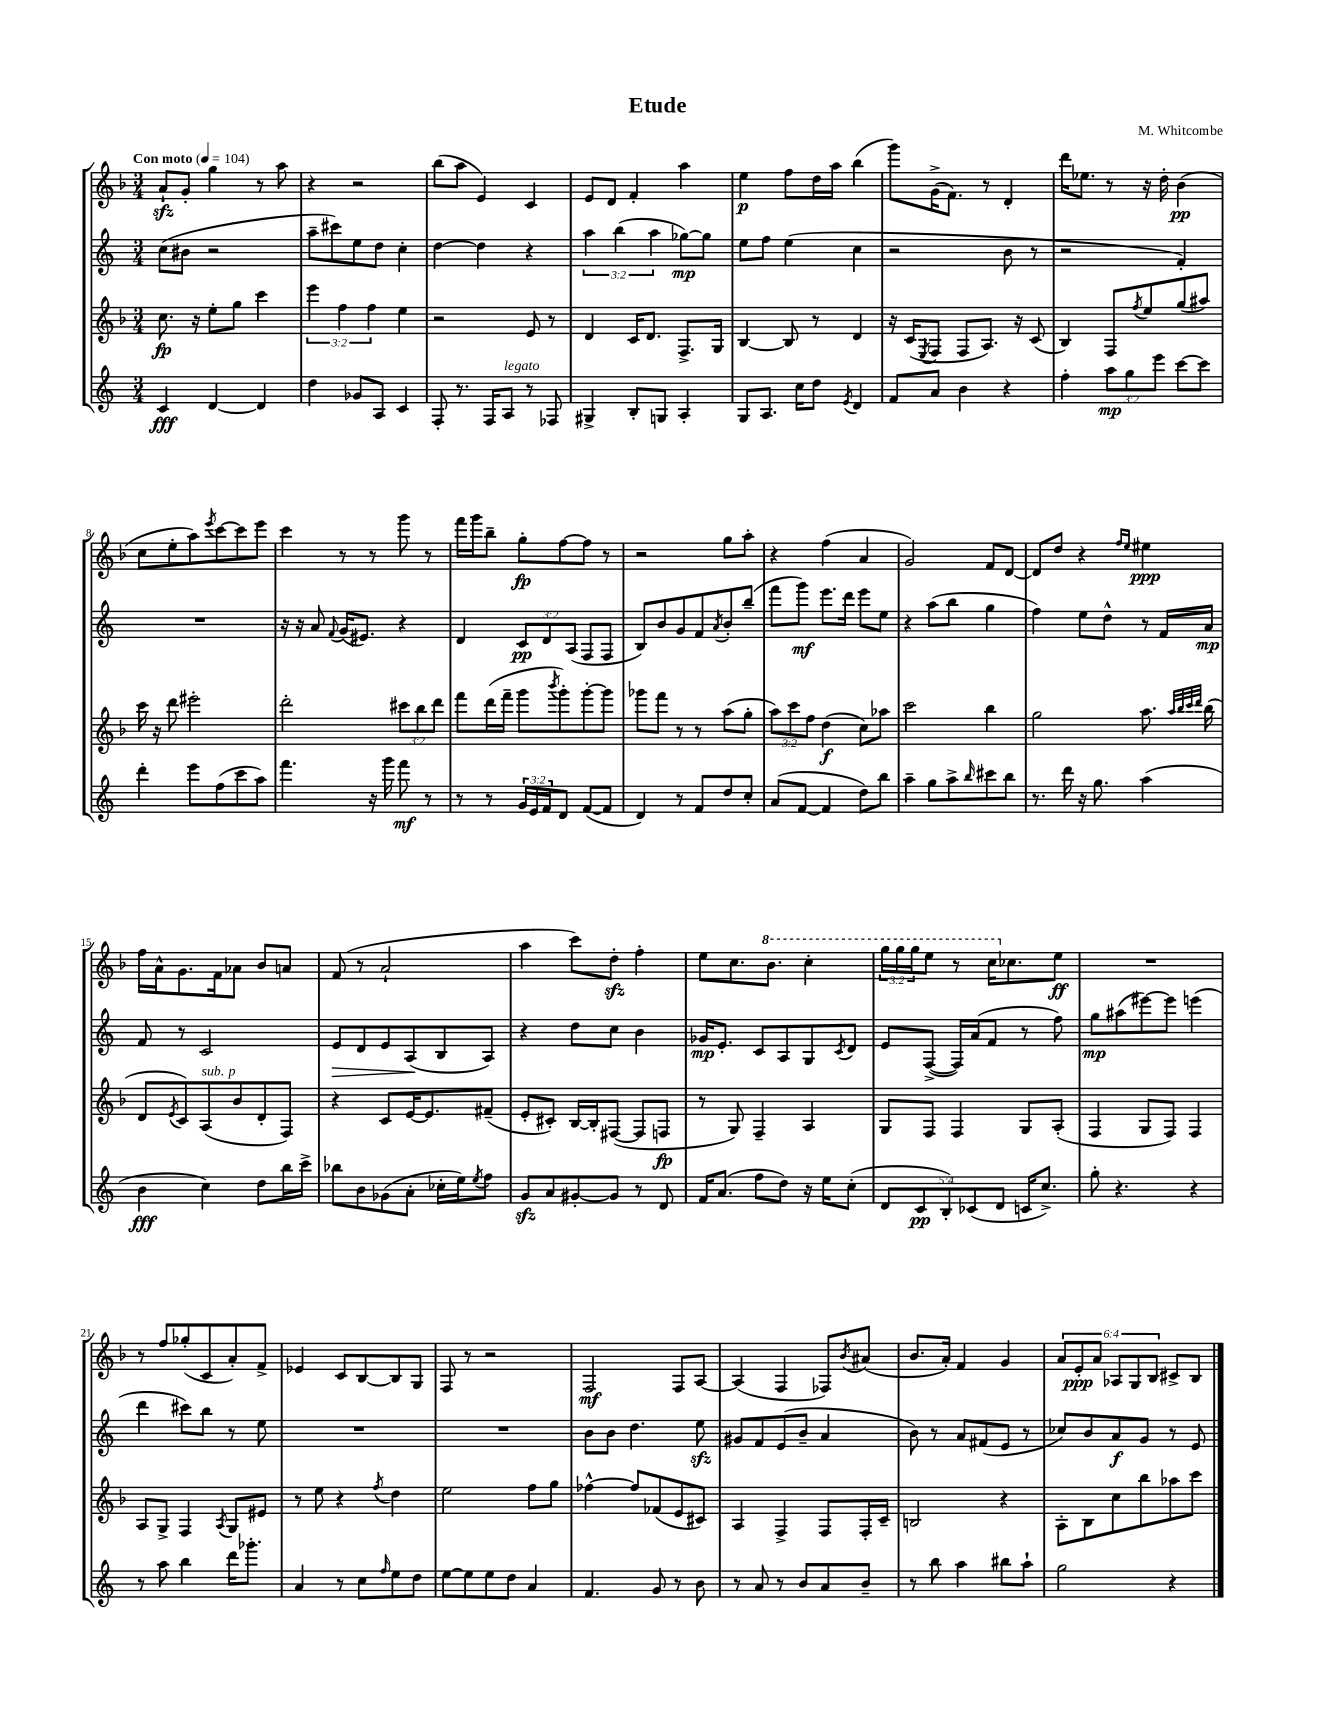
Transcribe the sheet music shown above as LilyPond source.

\header { title = "Etude" composer = "M. Whitcombe" }
<<
\new StaffGroup <<
\new Staff = "s0" {
    \clef treble \key f \major \numericTimeSignature \time 3/4 \override Staff.TupletNumber.text = #tuplet-number::calc-fraction-text \tempo "Con moto" 4 = 104
    a'8-!\sfz g'8-. g''4 r8 a''8 |
    r4 r2 |
    bes''8( a''8 e'4) c'4 |
    e'8 d'8 f'4-. a''4 |
    e''4\p f''8 d''16 a''16 bes''4( |
    g'''8) g'16->( f'8.) r8 d'4-. |
    d'''16 ees''8. r8 r16 d''16-. bes'4\pp( |
    c''8 e''8-. a''8) \acciaccatura { e'''8 } c'''8~ c'''8 e'''8 |
    c'''4 r8 r8 g'''8 r8 |
    f'''16 g'''16 bes''8-- g''8-.\fp f''8~ f''8 r8 |
    r2 g''8 a''8-. |
    r4 f''4( a'4 |
    g'2) f'8 d'8~ |
    d'8 d''8 r4 \grace { f''16 e''16 } eis''4\ppp |
    f''16 a'16-^ g'8. f'16 aes'8 bes'8 a'8 |
    f'8( r8 a'2-! |
    a''4 c'''8) d''8-.\sfz f''4-. |
    e''8 c''8. \ottava #1 bes''8. c'''4-. |
    \tuplet 3/2 { g'''16 g'''16 g'''16 } e'''8 r8 c'''16 \ottava #0 ces''8. e''8\ff |
    R2. |
    r8 f''8 ges''8-.( c'8 a'8-.) f'8-> |
    ees'4 c'8 bes8~ bes8 g8 |
    f8 r8 r2 |
    f2\mf f8 a8~ |
    a4( f4 fes8) \acciaccatura { bes'8 } ais'8( |
    bes'8. a'16-.) f'4 g'4 |
    \tuplet 6/4 { a'8 e'8-.\ppp a'8 aes8 g8 bes8 } cis'8-> bes8 \bar "|." |
}
\new Staff = "s1" {
    \clef treble \key c \major \numericTimeSignature \time 3/4 \override Staff.TupletNumber.text = #tuplet-number::calc-fraction-text
    c''8( bis'8 r2 |
    a''8-- cis'''8) e''8 d''8 c''4-. |
    d''4~ d''4 r4 |
    \tuplet 3/2 { a''4 b''4( a''4 } ges''8~\mp) ges''8 |
    e''8 f''8 e''4( c''4 |
    r2 b'8 r8 |
    r2 f'4-.) |
    R2. |
    r16 r16 a'8 \appoggiatura { f'8 } g'16( eis'8.) r4 |
    d'4 \tuplet 3/2 { c'8\pp d'8 a8( } f8 f8 |
    b8) b'8 g'8 f'8 \acciaccatura { a'8 } b'8-. b''8--( |
    f'''8 g'''8\mf) e'''8. d'''16 e'''8 e''8 |
    r4 a''8( b''8 g''4 |
    f''4) e''8 d''8-^ r8 f'16 a'16\mp |
    f'8 r8 c'2 |
    e'8\> d'8 e'8 a8\!( b8 a8) |
    r4 d''8 c''8 b'4 |
    ges'16\mp e'8.-. c'8 a8 g8 \acciaccatura { c'8 } d'8 |
    e'8 f8~->( f16) a'16( f'8 r8 f''8) |
    g''8\mp ais''8( eis'''8~) eis'''8 e'''4( |
    d'''4 cis'''8) b''8 r8 e''8 |
    R2. |
    R2. |
    b'8 b'8 d''4. e''8\sfz |
    gis'8 f'8 e'8( b'8-- a'4 |
    b'8) r8 a'8 fis'8( e'8 r8 |
    ces''8) b'8 a'8\f g'8 r8 e'8 \bar "|." |
}
\new Staff = "s2" {
    \clef treble \key f \major \numericTimeSignature \time 3/4 \override Staff.TupletNumber.text = #tuplet-number::calc-fraction-text
    c''8.\fp r16 e''8-. g''8 c'''4 |
    \tuplet 3/2 { e'''4 f''4 f''4 } e''4 |
    r2 e'8 r8 |
    d'4 c'16 d'8. f8.-> g16 |
    bes4~ bes8 r8 d'4 |
    r16 c'16( \acciaccatura { e8 } f8 f8 a8.) r16 c'8( |
    bes4) f8 \acciaccatura { f''8 } e''8 g''8( ais''8) |
    c'''16 r16 d'''8 eis'''2-. |
    d'''2-. \tuplet 3/2 { cis'''8 bes''8 d'''8 } |
    f'''8 d'''16( f'''16-- g'''8 \acciaccatura { bes'''8 } g'''8-.) g'''8~-. g'''8 |
    ges'''8 f'''8 r8 r8 a''8( g''8-. |
    \tuplet 3/2 { a''8) c'''8 f''8 } d''4\f( c''8) aes''8 |
    c'''2 bes''4 |
    g''2 a''8. \grace { a''32 bes''32 c'''32 d'''32 } bes''16( |
    d'8 \acciaccatura { e'8 } c'8) a8^\markup { \italic "sub. p" }( bes'8 d'8-. f8) |
    r4 c'8 e'16~ e'8. fis'8--( |
    e'8-. cis'8-.) bes16~ bes16-. fis8~( fis8 f8\fp |
    r8 g8) f4-- a4 |
    g8 f8 f4 g8 a8-.( |
    f4 g8 f8) f4 |
    a8 g8-> f4 \acciaccatura { a8 } g8 eis'8 |
    r8 e''8 r4 \acciaccatura { f''8 } d''4 |
    e''2 f''8 g''8 |
    fes''4~-^ fes''8 fes'8( e'8 cis'8) |
    a4 f4-> f8 f16-. c'16-- |
    b2 r4 |
    a8-. bes8 c''8 bes''8 aes''8 c'''8 \bar "|." |
}
\new Staff = "s3" {
    \clef treble \key c \major \numericTimeSignature \time 3/4 \override Staff.TupletNumber.text = #tuplet-number::calc-fraction-text
    c'4\fff d'4~ d'4 |
    d''4 ges'8 a8 c'4 |
    f8-. r8. f16 a8^\markup { \italic "legato" } r8 fes8 |
    gis4-> b8-. g8 a4-. |
    g8 a8. c''16 d''8 \acciaccatura { e'8 } d'4 |
    f'8 a'8 b'4 r4 |
    f''4-. \tuplet 3/2 { a''8\mp g''8 e'''8 } c'''8~ c'''8 |
    d'''4-. e'''8 f''8( c'''8 a''8) |
    f'''4. r16 g'''16 f'''8\mf r8 |
    r8 r8 \tuplet 3/2 { g'16 e'16 f'16 } d'8 f'8~( f'8 |
    d'4) r8 f'8 d''8 c''8-. |
    a'8( f'8~ f'4 d''8) b''8 |
    a''4-- g''8 a''8-> \grace { b''16 } cis'''8 b''8 |
    r8. d'''16 r16 g''8. a''4( |
    b'4\fff c''4) d''8 b''16 c'''16-> |
    bes''8 b'8 ges'8( a'8-. ces''16-. e''16) \acciaccatura { e''8 } f''8 |
    g'8\sfz a'8 gis'8~-. gis'8 r8 d'8 |
    f'16 a'8.( f''8 d''8) r16 e''16 c''8-.( |
    \tuplet 5/4 { d'8 c'8\pp b8-.) ces'8( d'8 } c'16 c''8.->) |
    g''8-. r4. r4 |
    r8 a''8 b''4 d'''16 ges'''8.-. |
    a'4 r8 c''8 \grace { f''16 } e''8 d''8 |
    e''8~ e''8 e''8 d''8 a'4 |
    f'4. g'8 r8 b'8 |
    r8 a'8 r8 b'8 a'8 b'8-- |
    r8 b''8 a''4 bis''8 a''8-! |
    g''2 r4 \bar "|." |
}
>>
>>
